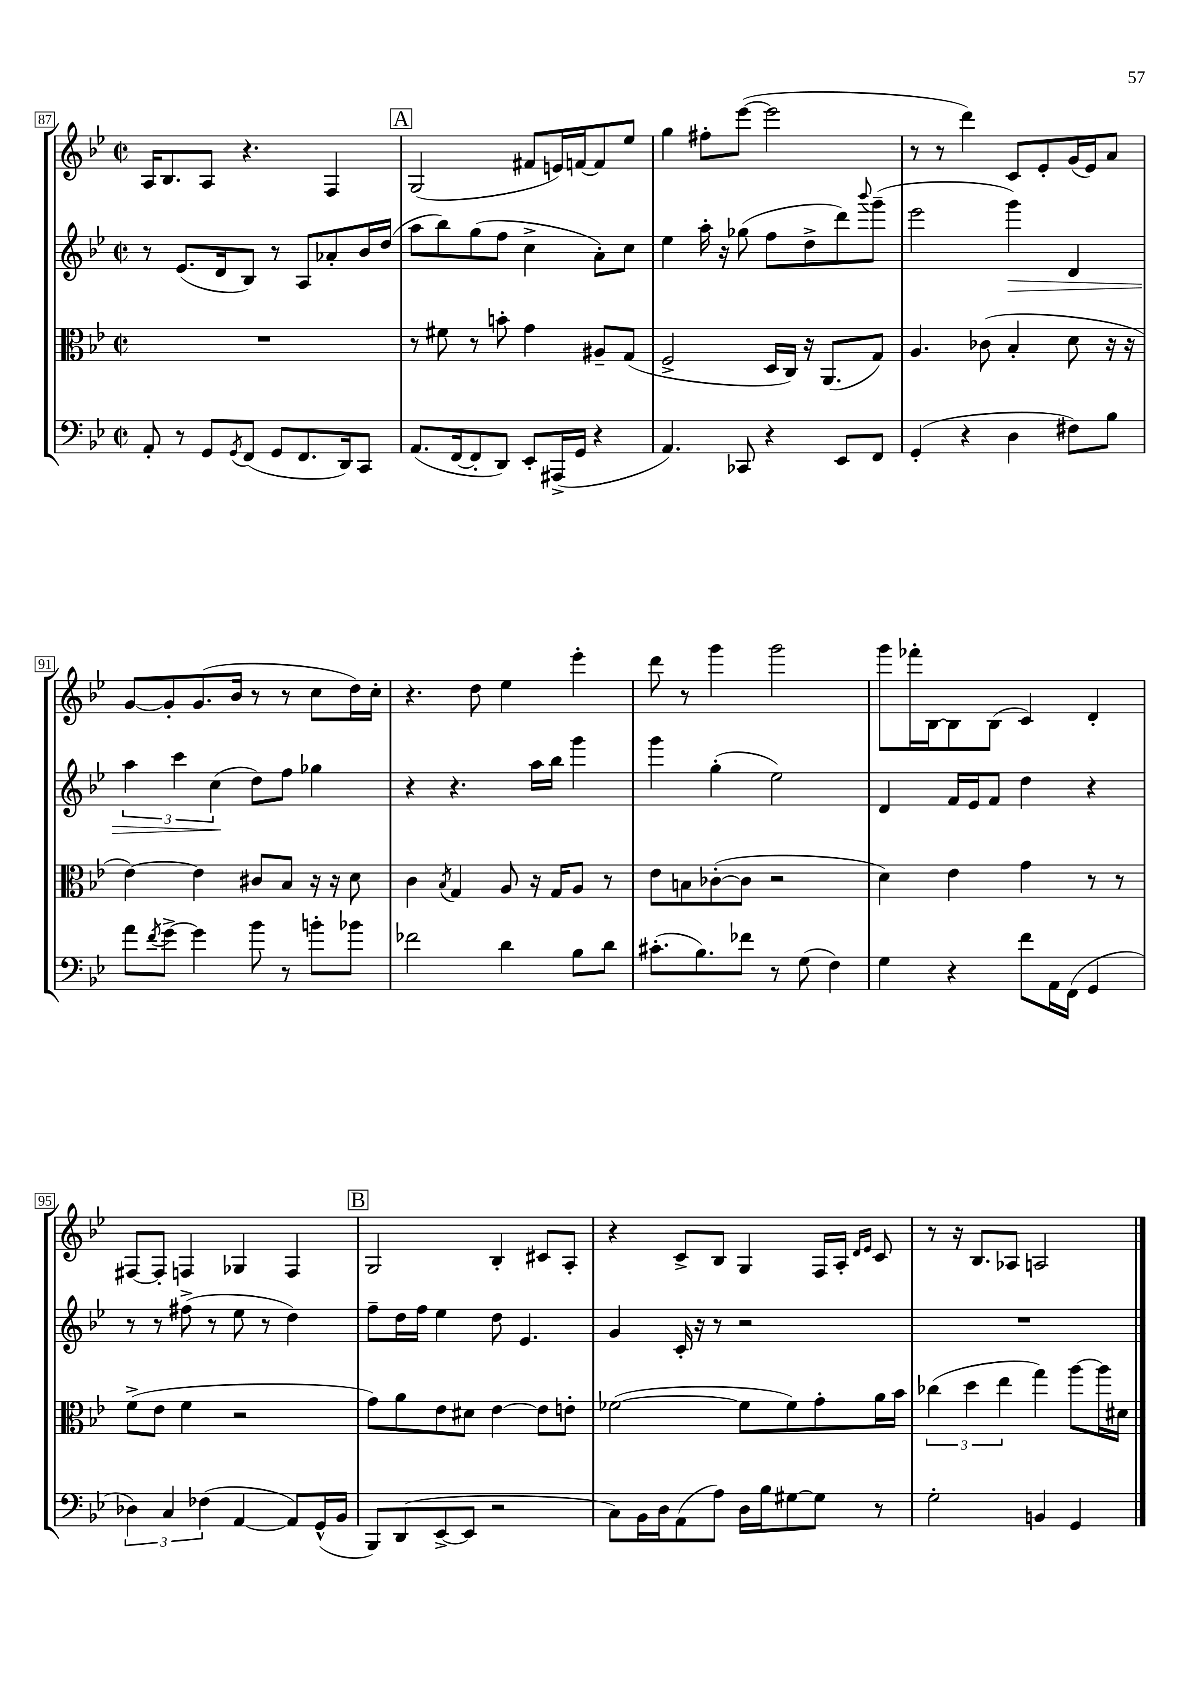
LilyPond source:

<<
\new StaffGroup <<
\new Staff = "s0" {
    \clef treble \key bes \major \defaultTimeSignature \time 2/2
    a16 bes8. a8 r4. f4 |
    \mark \markup { \box "A" } g2( fis'8 e'16) f'16~ f'8 ees''8 |
    g''4 fis''8-. ees'''8~( ees'''2 |
    r8 r8 d'''4) c'8 ees'8-. g'16( ees'16) a'8 |
    g'8~ g'8-. g'8.( bes'16 r8 r8 c''8 d''16) c''16-. |
    r4. d''8 ees''4 ees'''4-. |
    d'''8 r8 g'''4 g'''2 |
    g'''8 fes'''16-. bes16~ bes8 bes8( c'4) d'4-. |
    fis8~ fis8-. f4 ges4 f4 |
    \mark \markup { \box "B" } g2 bes4-. cis'8 a8-. |
    r4 c'8-> bes8 g4 f16 a16-. \grace { d'16 ees'16 } c'8 |
    r8 r16 bes8. aes8 a2 \bar "|." |
}
\new Staff = "s1" {
    \clef treble \key bes \major \defaultTimeSignature \time 2/2
    r8 ees'8.( d'16 bes8) r8 a8 aes'8-. bes'16 d''16( |
    \mark \markup { \box "A" } a''8 bes''8) g''8( f''8 c''4-> a'8-.) c''8 |
    ees''4 a''16-. r16 ges''8( f''8 d''8-> d'''8) \appoggiatura { bes'''8 } g'''8--( |
    ees'''2 g'''4\>) d'4 |
    \tuplet 3/2 { a''4 c'''4 c''4\!( } d''8) f''8 ges''4 |
    r4 r4. a''16 bes''16 g'''4 |
    g'''4 g''4-.( ees''2) |
    d'4 f'16 ees'16 f'8 d''4 r4 |
    r8 r8 fis''8->( r8 ees''8 r8 d''4) |
    \mark \markup { \box "B" } f''8-- d''16 f''16 ees''4 d''8 ees'4. |
    g'4 c'16-. r16 r8 r2 |
    R1 \bar "|." |
}
\new Staff = "s2" {
    \clef alto \key bes \major \defaultTimeSignature \time 2/2
    R1 |
    \mark \markup { \box "A" } r8 fis'8 r8 b'8-. g'4 ais8-- g8( |
    f2-> d16 c16) r16 a,8.( g8) |
    a4. ces'8( bes4-. d'8 r16 r16 |
    ees'4~) ees'4 cis'8 bes8 r16 r16 d'8 |
    c'4 \acciaccatura { bes8 } g4 a8 r16 g16 a8 r8 |
    ees'8 b8 ces'8~-.( ces'8 r2 |
    d'4) ees'4 g'4 r8 r8 |
    f'8->( ees'8 f'4 r2 |
    \mark \markup { \box "B" } g'8) a'8 ees'8 dis'8 ees'4~ ees'8 e'8-. |
    fes'2~( fes'8 fes'8) g'8-. a'16 bes'16 |
    \tuplet 3/2 { ces''4( d''4 ees''4 } g''4) a''8~ a''16 dis'16 \bar "|." |
}
\new Staff = "s3" {
    \clef bass \key bes \major \defaultTimeSignature \time 2/2
    a,8-. r8 g,8 \acciaccatura { g,8 } f,8( g,8 f,8. d,16) c,8 |
    \mark \markup { \box "A" } a,8.( f,16~ f,8-. d,8) ees,8-. ais,,16->( g,16 r4 |
    a,4.) ces,8 r4 ees,8 f,8 |
    g,4-.( r4 d4 fis8) bes8 |
    a'8 \acciaccatura { f'8 } g'8~-> g'4 bes'8 r8 b'8-. bes'8 |
    fes'2 d'4 bes8 d'8 |
    cis'8.-.( bes8.) fes'8 r8 g8( f4) |
    g4 r4 f'8 a,16 f,16( g,4 |
    \tuplet 3/2 { des4) c4 fes4( } a,4~ a,8) g,16-^( bes,16 |
    \mark \markup { \box "B" } bes,,8) d,8( ees,8~-> ees,8 r2 |
    c8) bes,16 d16 a,8( a8) d16 bes16 gis8~ gis8 r8 |
    g2-. b,4 g,4 \bar "|." |
}
>>
>>
\layout { \context { \Score currentBarNumber = #87 \override BarNumber.stencil = #(make-stencil-boxer 0.1 0.3 ly:text-interface::print) } }
